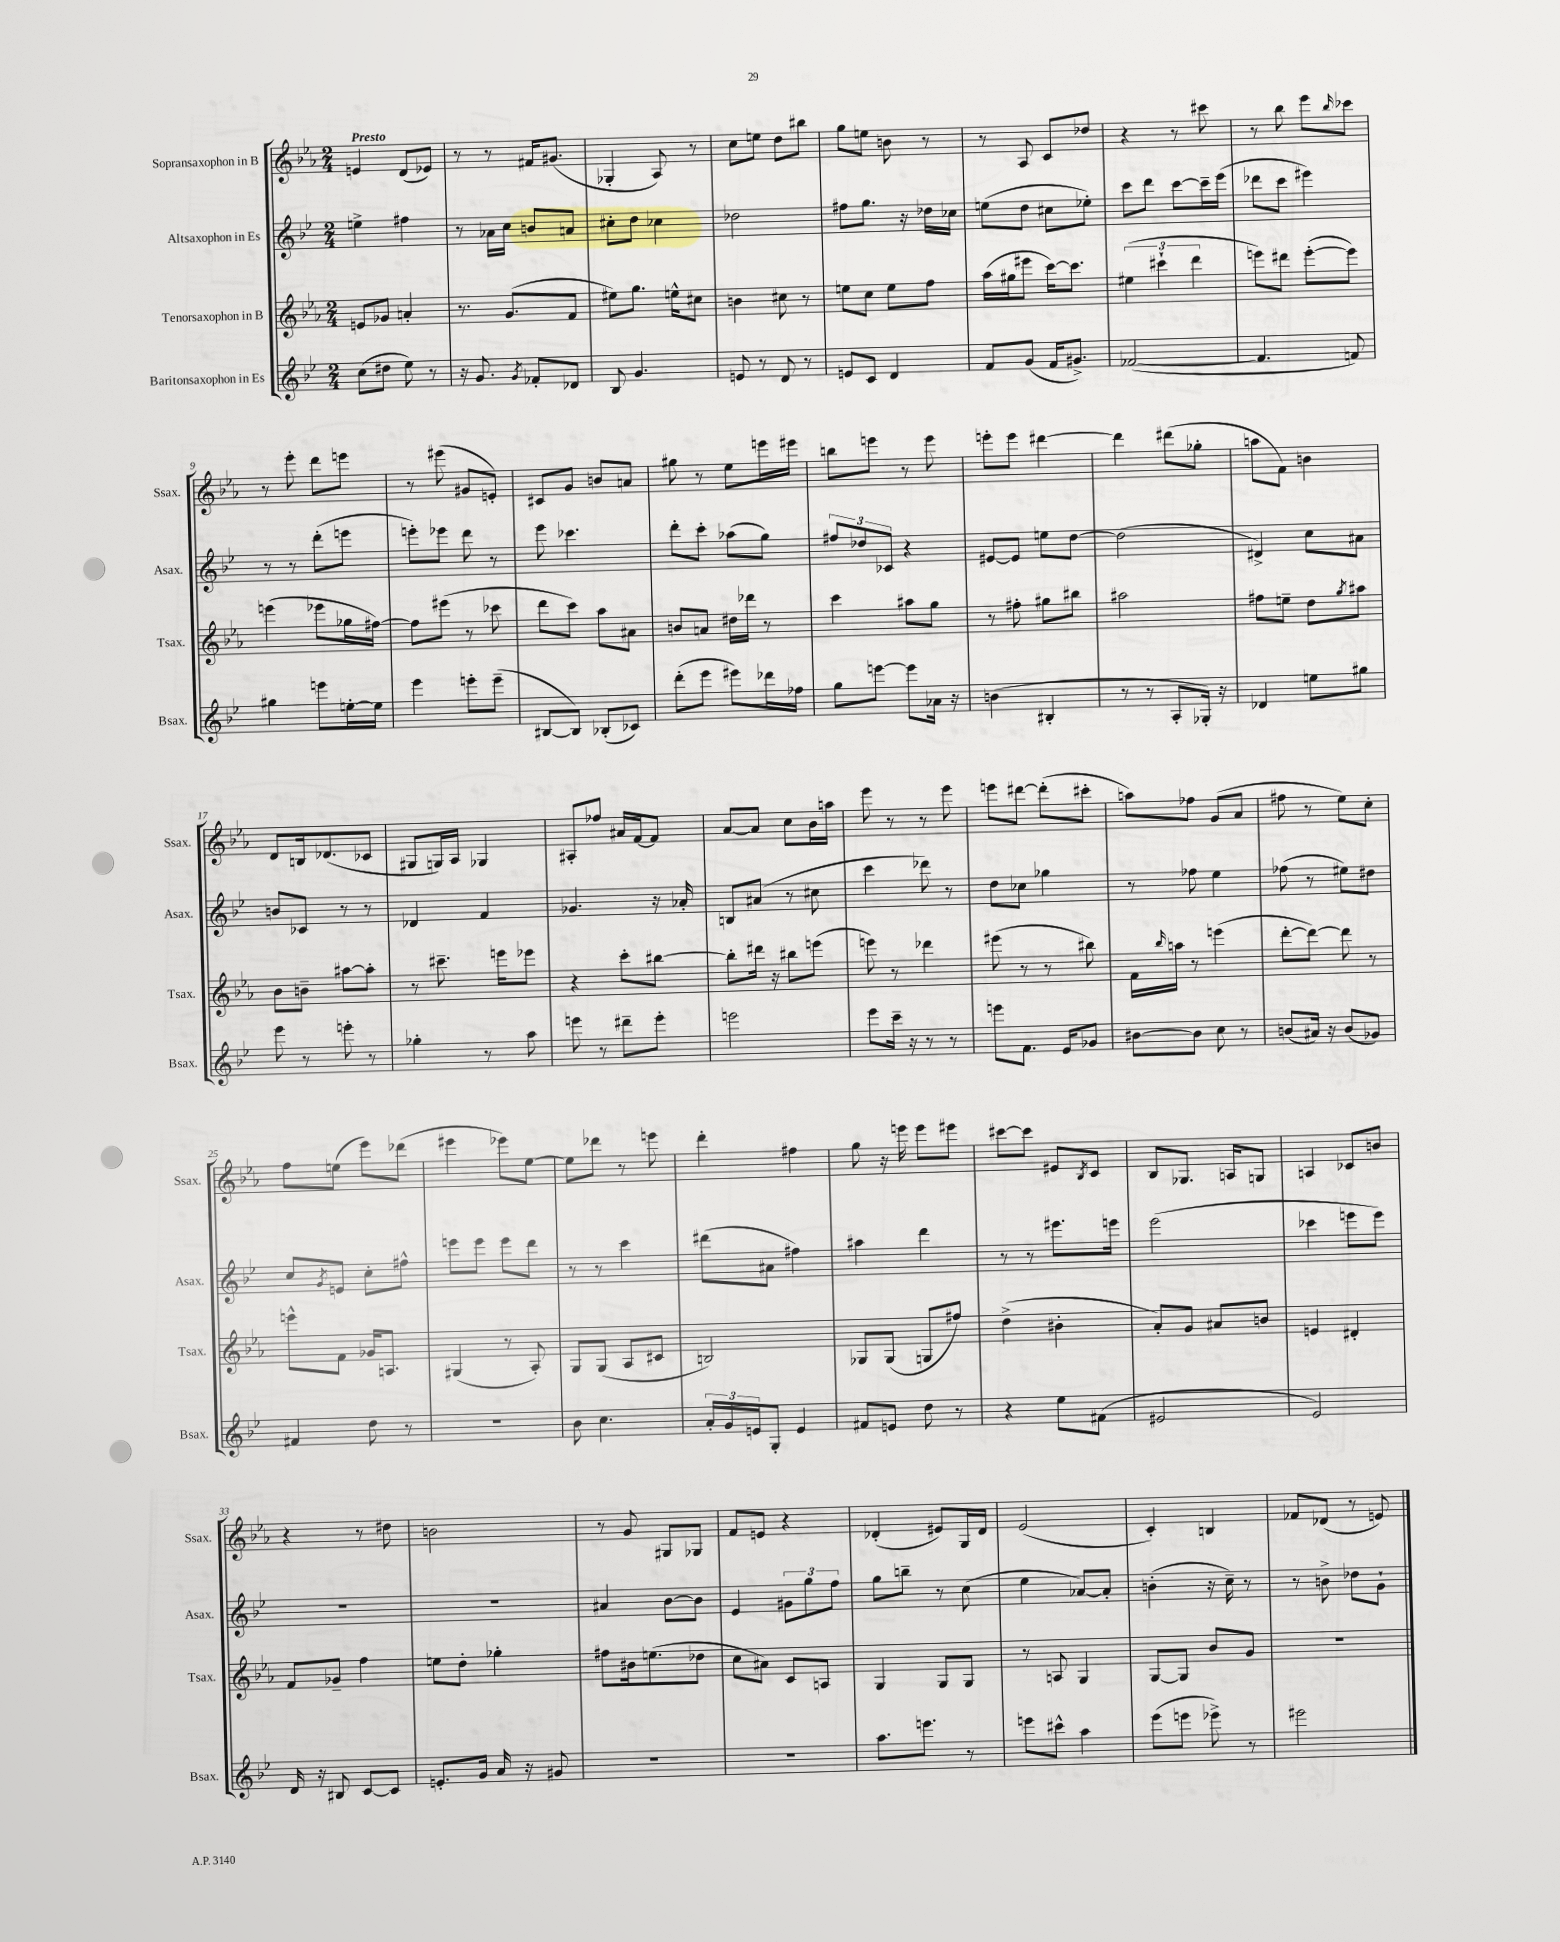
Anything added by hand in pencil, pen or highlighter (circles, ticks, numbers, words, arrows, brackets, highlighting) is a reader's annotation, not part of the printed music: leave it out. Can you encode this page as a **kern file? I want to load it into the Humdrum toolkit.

**kern	**kern	**kern	**kern
*staff4	*staff3	*staff2	*staff1
*clefG2	*clefG2	*clefG2	*clefG2
*k[b-e-]	*k[b-e-a-]	*k[b-e-]	*k[b-e-a-]
*M2/4	*M2/4	*M2/4	*M2/4
(8cc	8e	4ee^	4e
8dd#	8g-	.	.
8ee-)	4a'	4ff#	(8d
8r	.	.	8e-)
=	=	=	=
16r	8.r	8r	8r
8.g	.	.	.
.	.	16a-	8r
.	(8.g	16cc	.
8qg	.	.	.
8f-'	.	8b	16f#
.	.	.	(8.g#
8d-	8f	8a	.
=	=	=	=
8B-	8ee#)	8cc#'	4G-'
4.g	8.gg	8dd	.
.	.	4cc-	8A-)
.	16ee^^	.	.
.	8cc#	.	8r
=	=	=	=
8e	4b	2dd-	8cc
8r	.	.	8ee
8d	8cc#	.	8dd
8r	8r	.	8bb#
=	=	=	=
8e	8ee	8ff#	8gg
8c	8cc	8.gg	8ee
4d	8ee	.	8b
.	.	16r	.
.	8ff	16dd-	8r
.	.	16cc-	.
=	=	=	=
8f	(16aa-	(8ee	8r
.	16gg#	.	.
(8g	8eee#	8dd	8A-
16f	[16ccc)	8cc#	8c
8.g#^)	8.ccc]	.	.
.	.	8ee-')	8dd-
=	=	=	=
([2f-	(6ee#	8ccc	4r
.	.	8ddd	.
.	6ccc#`	.	.
.	.	[8ccc	8r
.	6ddd	.	.
.	.	16ccc~]	8ccc#
.	.	(16eee-	.
=	=	=	=
4.f-]	8eee)	8ddd-	8r
.	8ddd#	8ccc	8bb-
.	([8eee'	4eee#)	8eee-
.	.	.	16qqbb-
8f)	8eee])	.	8ccc-
=	=	=	=
4gg#	(4eee	8r	8r
.	.	8r	8eee-'
8eee	8eee-	(8ddd'	8ddd
[16ee'	16gg-	8eee	8eee
16ee]	[16ff#)	.	.
=	=	=	=
4eee-	8ff#]	8eee')	8r
.	(8eee#	8eee-	(8eee#
8eee'	8r	8ddd	8g#
(8eee~	8ccc-	8r	8e')
=	=	=	=
[8B#	8ddd	8eee-	8c#
8B#])	8ccc)	4.ccc-	8g
(8B-'	8aa-	.	8b
8c-)	8a#	.	8a
=	=	=	=
(8ddd'	8b	8ddd'	8gg#
8eee-	8a	8ccc'	8r
8eee#)	16dd#	(8aa-	8ee-
.	16ddd-	.	.
16ddd-	8r	8gg)	16eee
16ff-	.	.	16eee#
=	=	=	=
8gg	4ccc	12ff#	8bb
.	.	12dd-	.
[8eee	.	.	8eee
.	.	12c-	.
8eee]	8aa#	4r	8r
16a-	8gg	.	8eee
16r	.	.	.
=	=	=	=
(4b	8r	[8e#	8eee'
.	8ff#'	8e#]	8eee
4B#'	8gg#	8ee	[4ddd#
.	8bb#	[8dd	.
=	=	=	=
8r	2aa#	(2dd]	4ddd#]
8r	.	.	.
8A'	.	.	(8ddd#
16G-')	.	.	8gg-'
16r	.	.	.
=	=	=	=
4d-	8ff#	4d#^)	8aa
.	8ee~	.	8f)
8ee	8dd	8cc	4b
.	8qgg	.	.
8gg#	8aa#	8a#	.
=	=	=	=
8eee-	8b-	8b	8d
8r	8b~	8c-	16B
.	.	.	(8.d-
8eee'	[8aa#	8r	.
8r	8aa#']	8r	8c-
=	=	=	=
4gg-'	8r	4d-	8G#
.	8.ccc#~	.	16G)
.	.	.	16A-
8r	.	4f	4G-
.	16eee	.	.
8aa	8eee-	.	.
=	=	=	=
8eee	4r	4.g-	8A#'
8r	.	.	8ff-
8ddd#~	8ccc'	.	16a#
.	.	.	[16f
8eee'	[8bb#	16r	8f]
.	.	16a-'	.
=	=	=	=
2eee	8bb#']	8B	[8a-
.	16ddd#	(8a#	8a-]
.	16r	.	.
.	8bb#	8r	8cc
.	(8eee	8cc#	16b-
.	.	.	16aa
=	=	=	=
8eee-	8eee)	4ccc	8eee-
16ccc~	8r	.	8r
16r	.	.	.
8r	4ddd-	8ddd-)	8r
8r	.	8r	8eee-
=	=	=	=
8eee	(8eee#	8dd	8eee
8.f	8r	8cc-	[8ddd#
.	8r	4gg-	(8ddd#']
16e-	.	.	.
8g-	8bb#)	.	8ccc#'
=	=	=	=
[8b#	16f	8r	8aa)
.	16qqbb-	.	.
.	16aa	.	.
8b#]	8r	8ff-	8ff-
8cc	(4eee	4ee-	(8g
8r	.	.	8a-
=	=	=	=
(8b	[8ddd'	(8ff-	8ff#
16a#)	8ddd_)	8r	8r
16r	.	.	.
(8b	8ddd]	8ee#)	8ee-)
8g-)	8r	8dd#	8cc'
=	=	=	=
4f#	8eee^^	8cc	8ff
.	.	8qg	.
.	8f	8e	(8ee
8dd	16g-	8cc'	8eee-)
.	8.A	.	.
8r	.	8ff#^^	(8ddd-
=	=	=	=
2r	(4G#	8eee	4eee#
.	.	8eee	.
.	8r	8eee	8eee-)
.	8A-')	8ddd	[8ee-
=	=	=	=
8b-	8G	8r	8ee-]
4.cc	(8G	8r	8ddd-
.	8A-	4ccc	8r
.	8c#	.	8eee
=	=	=	=
24a'	2B)	(8ddd#	4ddd'
24g	.	.	.
24e	.	.	.
8G'	.	8a#	.
4e	.	4ff#)	4ff#
=	=	=	=
8f#	8G-	4aa#	8gg
8e	(8G-	.	16r
.	.	.	16eee
8dd	8G	4ddd	8eee
8r	8ff#)	.	8eee#
=	=	=	=
4r	(4dd^	8r	[8ccc#
.	.	8r	8ccc#]
8ee-	4b#'	8.eee#	8e#
.	.	.	8qB-
(8f#	.	.	8c
.	.	16eee	.
=	=	=	=
2e#	8a-')	(2eee-	8B-
.	8g	.	8.G-
.	8a#	.	.
.	.	.	16A
.	8b	.	8G
=	=	=	=
2e-)	4e	4ccc-	4A
.	4d#'	8eee	8c-
.	.	8eee)	8b
=	=	=	=
16d	8f	2r	4r
16r	.	.	.
8B#	8g-~	.	.
[8c	4ff	.	8r
8c]	.	.	8dd#
=	=	=	=
8.e'	8ee	2r	2b
.	8dd'	.	.
16g	.	.	.
16a	4gg-'	.	.
16r	.	.	.
8g#	.	.	.
=	=	=	=
2r	8ff#	4a#	8r
.	16b#	.	8g
.	(8.ee	.	.
.	.	[8b-	8G#
.	8dd-	8b-]	8G-
=	=	=	=
2r	8cc	4e-	8f
.	8a#)	.	8e
.	8c	12g#	4r
.	.	12gg	.
.	8A	.	.
.	.	12ff	.
=	=	=	=
8.aa	4G	8gg	(4d-'
.	.	8bb~	.
8.eee	.	.	.
.	8G	8r	8e#)
8r	8G	(8cc	16G
.	.	.	16d-
=	=	=	=
8eee	8r	4ee-	(2e-
8ccc#^^	8A	.	.
4aa	4G	[8a-)	.
.	.	8a-']	.
=	=	=	=
(8eee-	[8G	(4b'	4c')
8eee	8G]	.	.
8eee-^)	8b-	16r	4B
.	.	16cc~)	.
8r	8g	8r	.
=	=	=	=
2eee#	2r	8r	8f-
.	.	8b^	(8d-
.	.	8dd-	8r
.	.	8g`	8e)
==	==	==	==
*-	*-	*-	*-
